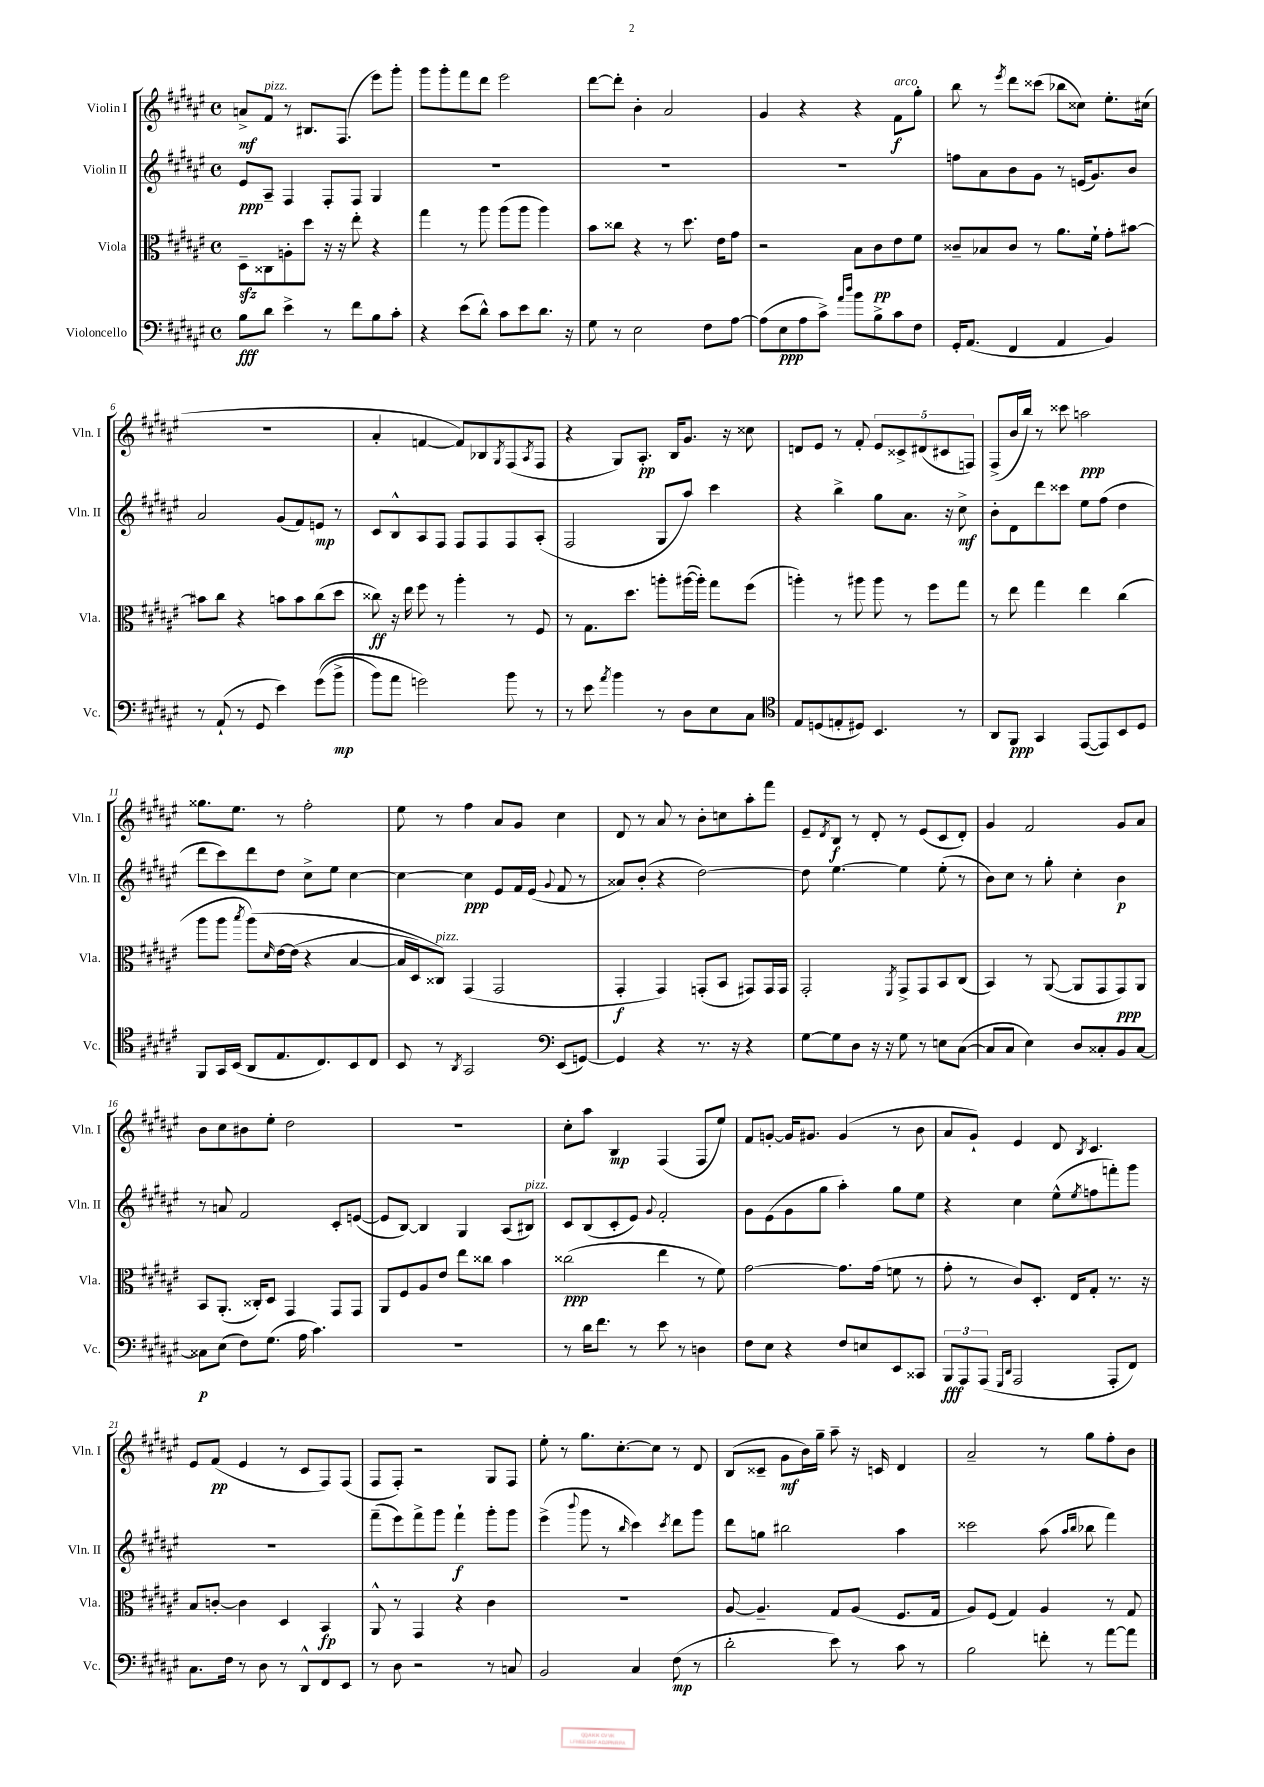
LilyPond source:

<<
\new StaffGroup <<
\new Staff = "s0" \with { instrumentName = "Violin I" shortInstrumentName = "Vln. I" } {
    \clef treble \key fis \major \defaultTimeSignature \time 4/4
    a'8->\mf fis'8^\markup { \italic "pizz." } r8 bis8. fis8.( eis'''8) gis'''8-. |
    gis'''8 gis'''8-. fis'''8 dis'''8 eis'''2 |
    dis'''8~ dis'''8-. b'4-. ais'2 |
    gis'4 r4 r4 fis'8\f^\markup { \italic "arco" } gis''8-. |
    b''8 r8 \acciaccatura { eis'''8 } dis'''8 cisis'''8( bes''8 cisis''8) eis''8.-. cis''16( |
    R1 |
    ais'4-. f'4~ f'8) bes8 \acciaccatura { gis8 } fis8( \acciaccatura { ais8 } fis8 |
    r4 gis8) ais8.-.\pp b16 gis'8. r16 cisis''8 |
    d'8 eis'8 r8 fis'8-. \tuplet 5/4 { eis'8 cisis'8-> dis'8( cis'8 f8) } |
    fis8->( b'16 b''16) r8 cisis'''8 a''2\ppp |
    gisis''8. eis''8. r8 fis''2-. |
    eis''8 r8 fis''4 ais'8 gis'8 cis''4 |
    dis'8 r8 ais'8 r8 b'8-. c''8 ais''8-. fis'''8 |
    eis'8-- \acciaccatura { dis'8 } b8\f r8 dis'8-. r8 eis'8( cis'8 dis'8-.) |
    gis'4 fis'2 gis'8 ais'8 |
    b'8 cis''8 bis'8 eis''8-. dis''2 |
    R1 |
    cis''8-. ais''8 b4\mp fis4( fis8 eis''8) |
    fis'8 g'8~-. g'16 gis'8. gis'4( r8 b'8 |
    ais'8 gis'8-!) eis'4 dis'8 \acciaccatura { b8 } cis'4. |
    eis'8 fis'8\pp( eis'4 r8 cis'8 fis8) fis8( |
    fis8 fis8-.) r2 gis8 fis8 |
    eis''8-. r8 gis''8. cis''8.~-. cis''8 r8 dis'8 |
    b8( cisis'8-- gis'8\mf b'16) gis''16-- ais''8-- r16 c'16 dis'4 |
    ais'2-- r8 gis''8 fis''8-. b'8 \bar "|." |
}
\new Staff = "s1" \with { instrumentName = "Violin II" shortInstrumentName = "Vln. II" } {
    \clef treble \key fis \major \defaultTimeSignature \time 4/4
    eis'8\ppp ais8-- fis4 fis8-. fis8 gis4 |
    R1 |
    R1 |
    R1 |
    f''8 ais'8 b'8 gis'8 r8 e'16( gis'8.) b'8 |
    ais'2 gis'8( fis'8) e'8\mp r8 |
    cis'8 b8-^ ais8 fis8 fis8 fis8 fis8 ais8-.( |
    fis2 gis8 ais''8) cis'''4 |
    r4 b''4-> gis''8 ais'8. r16 cis''8->\mf |
    b'8-. dis'8 dis'''8 cisis'''8 eis''8 fis''8( dis''4 |
    dis'''8 cis'''8) dis'''8 dis''8 cis''8-> eis''8 cis''4~ |
    cis''4~ cis''4\ppp eis'8 fis'16 eis'16( \appoggiatura { gis'8 } fis'8 r8 |
    aisis'8) b'8-.( r4 dis''2~) |
    dis''8 eis''4.~ eis''4 eis''8-.( r8 |
    b'8) cis''8 r8 gis''8-. cis''4-. b'4\p |
    r8 a'8 fis'2 cis'8-. e'8~( |
    e'8 b8~) b4 gis4 ais8( bis8^\markup { \italic "pizz." }) |
    cis'8 b8( cis'8-. eis'8) \appoggiatura { gis'8 } fis'2-. |
    gis'8 eis'8( gis'8 gis''8 ais''4-.) gis''8 eis''8 |
    r4 cis''4 eis''8-^( \acciaccatura { eis''8 } f''8 f'''8-.) gis'''8 |
    R1 |
    fis'''8--( eis'''8) fis'''8-> gis'''8 fis'''4-!\f gis'''8-. gis'''8 |
    eis'''4->( \appoggiatura { b'''8 } gis'''8 r8 \grace { b''16 } cis'''4) \acciaccatura { cis'''8 } dis'''8 gis'''8 |
    dis'''8 g''8 bis''2 ais''4 |
    cisis'''2 ais''8( \grace { ais''16 b''16 } bes''8 fis'''4) \bar "|." |
}
\new Staff = "s2" \with { instrumentName = "Viola" shortInstrumentName = "Vla." } {
    \clef alto \key fis \major \defaultTimeSignature \time 4/4
    dis8--\sfz cisis8 a8-. dis''8 r16 r16 eis''8-. r4 |
    gis''4 r8 ais''8 ais''8( ais''8 ais''4) |
    b'8 cisis''8 r4 r8 dis''8. eis'16 gis'8 |
    r2 b8 cis'8\pp eis'8 fis'8 |
    cisis'8-- bes8 cisis'8 r8 ais'8. fis'16-! gis'8-. bis'8~ |
    bis'8 cis''8 r4 b'8 b'8 cis''8( dis''8 |
    cisis''8\ff) r16 eis''16 fis''8 r8 ais''4-. r8 fis8 |
    r8 gis8. dis''8. a''8-. ais''16~( ais''16-.) gis''8 fis''8( |
    a''4-.) r8 ais''8 ais''8 r8 fis''8 gis''8 |
    r8 eis''8 gis''4 eis''4 cis''4( |
    ais''8 ais''8 \acciaccatura { b''8 } ais''8)\( \grace { dis'16 } eis'16~ eis'16( r4 b4~ |
    b16 dis16) cisis8^\markup { \italic "pizz." }\) gis,4( gis,2 |
    gis,4-.\f gis,4) g,8-.( b,8 gis,8) gis,16 gis,16 |
    gis,2-. \acciaccatura { fis,8 } gis,8-> gis,8 b,8 cis8( |
    b,4) r8 ais,8~( ais,8 gis,8 gis,8\ppp) ais,8 |
    b,8 ais,8.-.( cisis16-.) dis8 gis,4 gis,8 gis,8 |
    ais,8 fis8 ais8 eis'8 eis''8 cisis''8 b'4 |
    cisis''2\ppp( eis''4 r8 fis'8) |
    gis'2~ gis'8. gis'16( f'8 r8 |
    gis'8-. r8 cis'8) dis8.-. eis16 gis8-. r8. r16 |
    b8 c'8~-. c'4 dis4 b,4\fp |
    ais,8-^ r8 gis,4 r4 cis'4 |
    R1 |
    ais8~ ais4.-- gis8 ais8( fis8. gis16 |
    ais8) fis8( gis4) ais4 r8 gis8 \bar "|." |
}
\new Staff = "s3" \with { instrumentName = "Violoncello" shortInstrumentName = "Vc." } {
    \clef bass \key fis \major \defaultTimeSignature \time 4/4
    b8\fff dis'8 eis'4-> r8 fis'8 b8 cis'8-. |
    r4 eis'8( dis'8-^) cis'8 eis'8 dis'8. r16 |
    gis8 r8 eis2 fis8 ais8~ |
    ais8( eis8\ppp ais8 cis'8->) \grace { ais'16 dis''16 } b'8 b8-> cis'8 fis8 |
    gis,16-. ais,8.( fis,4 ais,4 b,4) |
    r8 ais,8-!( r8 gis,8 eis'4) gis'8(\( b'8->\mp |
    b'8) ais'8 g'2\) b'8 r8 |
    r8 eis'8 \acciaccatura { ais'8 } b'4 r8 dis8 eis8 cis8 |
    \clef tenor eis8 d8( e8-. dis8) b,4. r8 |
    ais,8 fis,8\ppp gis,4 eis,8~( eis,8) b,8 dis8 |
    fis,8 gis,16 b,16( ais,8 eis8. cis8.) b,8 cis8 |
    b,8 r8 \acciaccatura { ais,8 } gis,2 \clef bass eis,8( g,8~) |
    g,4 r4 r8. r16 r4 |
    gis8~ gis8 dis8 r16 r16 gis8 r8 e8 cis8~( |
    cis8 cis8 eis4) dis8 cisis8-. b,8 cisis8~ |
    cisis8\p eis8( fis8) gis8.( ais16 cis'4.) |
    R1 |
    r8 dis'16 fis'8. r8 eis'8 r8 d4 |
    fis8 eis8 r4 fis8 e8 eis,8 cisis,8 |
    \tuplet 3/2 { b,,8\fff ais,,8 ais,,8( } \grace { gis,,16 dis,16 } ais,,2 ais,,8-. fis,8) |
    cis8. fis16 r8 dis8 r8 dis,8-^ fis,8 eis,8 |
    r8 dis8 r2 r8 c8 |
    b,2 cis4 fis8\mp( r8 |
    dis'2-. eis'8) r8 cis'8 r8 |
    b2 f'8-. r8 ais'8~ ais'8 \bar "|." |
}
>>
>>
